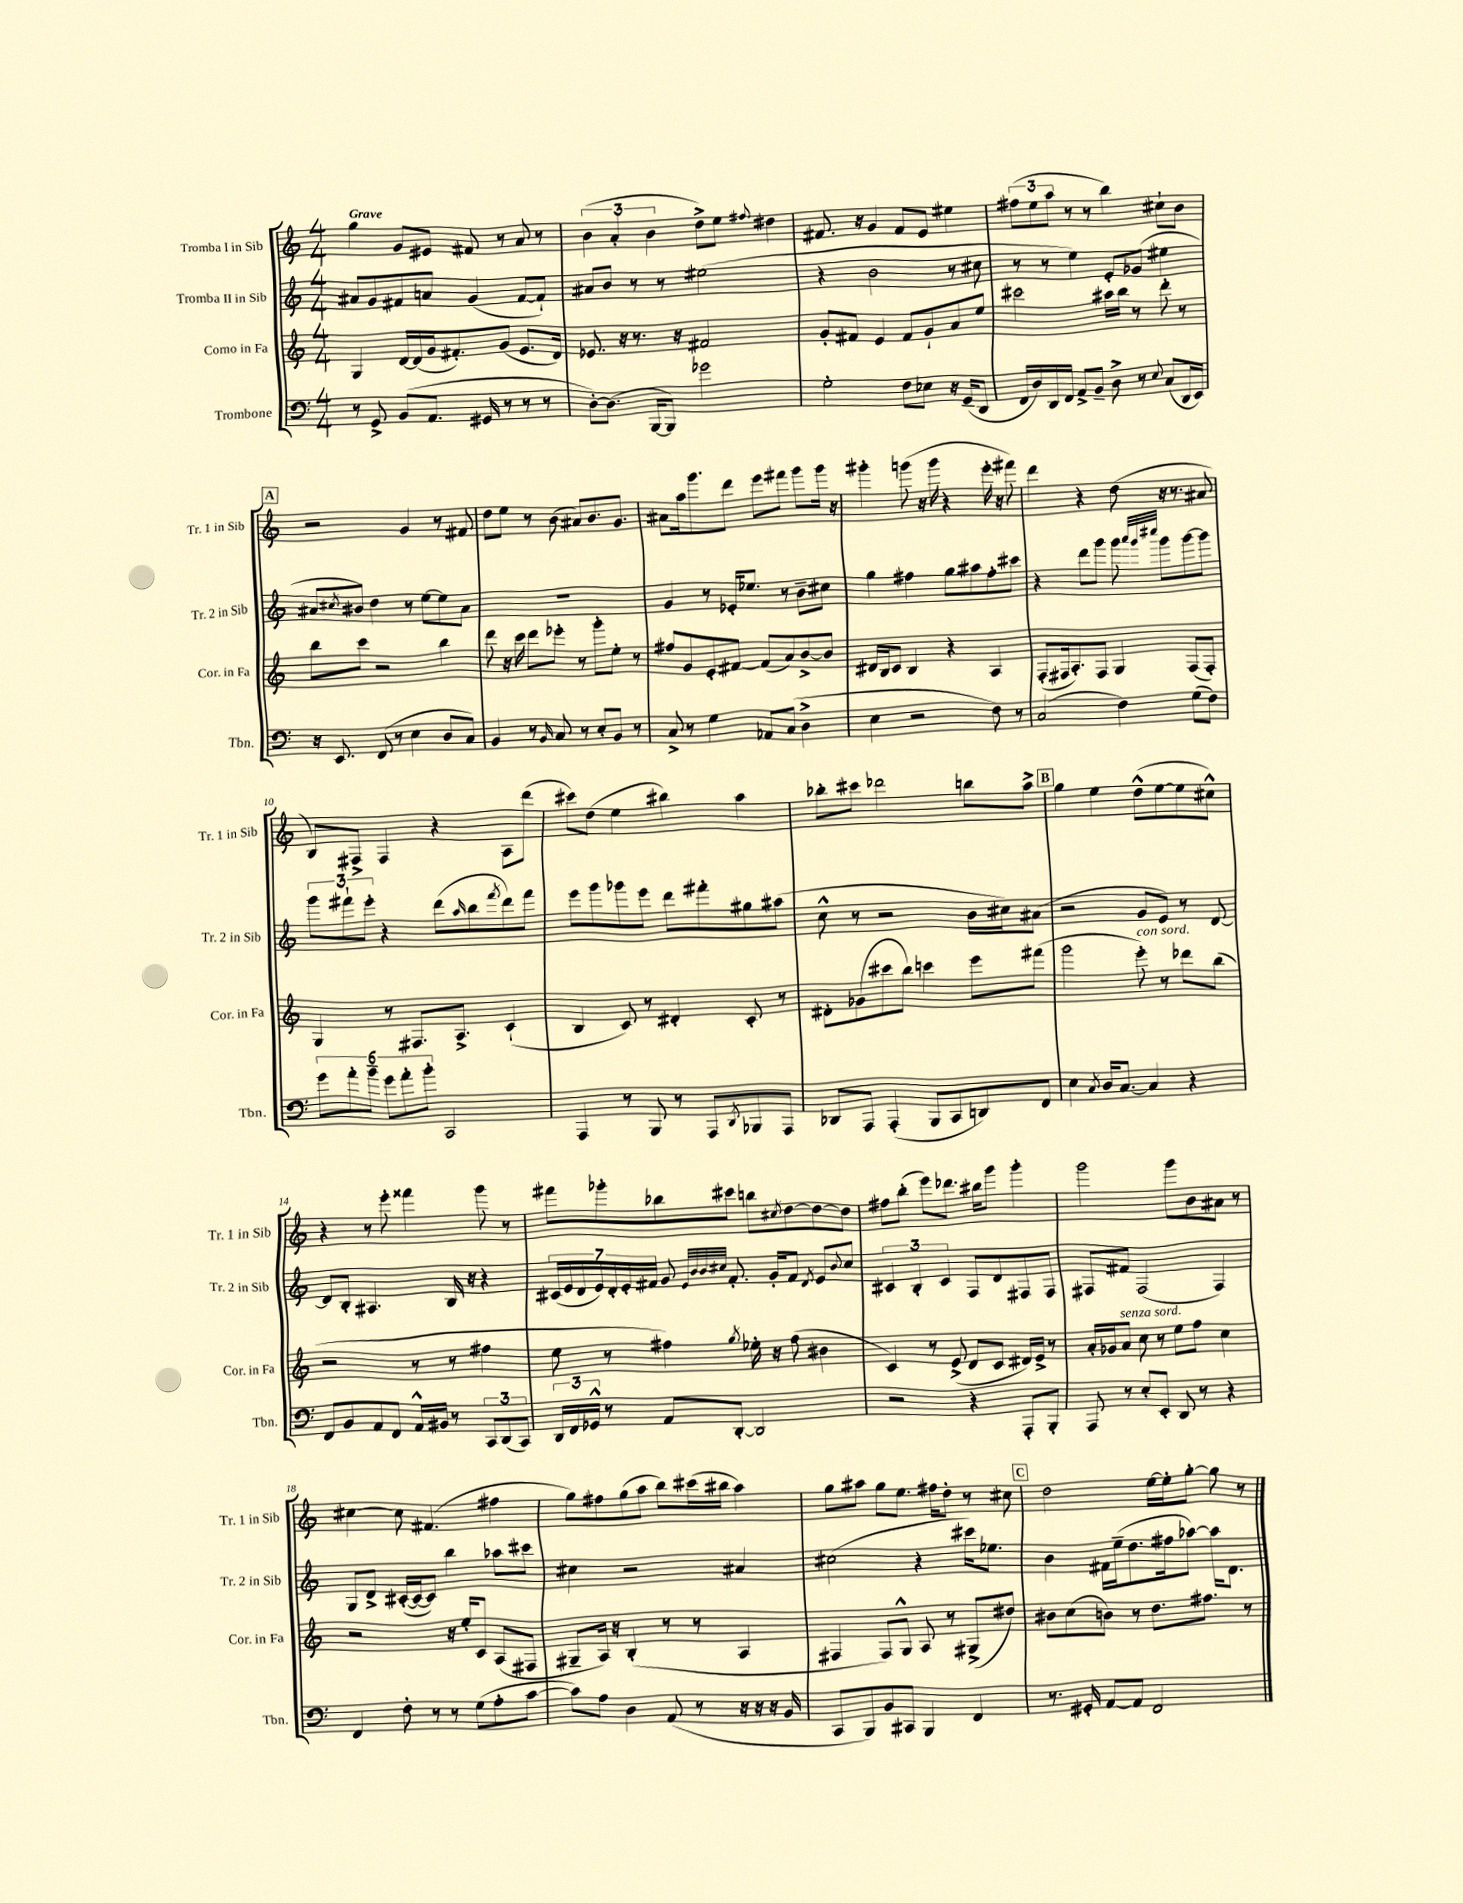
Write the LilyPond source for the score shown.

<<
\new StaffGroup <<
\new Staff = "s0" \with { instrumentName = "Tromba I in Sib" shortInstrumentName = "Tr. 1 in Sib" } {
    \clef treble \key c \major \numericTimeSignature \time 4/4 \tempo "Grave"
    g''4 g'8 eis'8 fis'8 r8 a'8 r8 |
    \tuplet 3/2 { b'4( a'4-. b'4 } d''8->) e''8 \appoggiatura { fis''8 } dis''4 |
    fis'8. r16 g'4 fis'8 e'8 eis''4 |
    \tuplet 3/2 { fis''8( e''8 a''8 } r8 r8 b''4) cis''8-! b'8 |
    \mark \markup { \box "A" } r2 g'4 r8 fis'8 |
    d''8 e''8 r8 b'8( ais'8) b'8. g'8. |
    ais'8 a''16 g'''8. d'''8 e'''8 fis'''8 g'''8 g'''16 r16 |
    gis'''4-. g'''8( r16 g'''16 r4 e'''16-. r16 fis'''8) |
    d'''4 r4 d''8( r16 r8. ais'8 |
    b8) fis8-> fis4 r4 a8 d'''8( |
    cis'''8) d''8( e''4 bis''4) a''4 |
    bes''8-. cis'''8 des'''2 b''8 a''8-> |
    \mark \markup { \box "B" } g''4 e''4 d''8-^( e''8~ e''8 cis''8-^) |
    r4 r8 e'''8-. fisis'''4 g'''8 r8 |
    fis'''8 ges'''8-. bes''8 cis'''8 b''8 \acciaccatura { cis''8 } d''8~ d''8~ d''8 |
    fis''8 b''8-.( e'''8) des'''8. bis''16 g'''8 g'''4-. |
    g'''2 g'''8 b'8 ais'8 r8 |
    cis''4~ cis''8 fis'4.( fis''4 |
    g''8) fis''8 g''8( a''8 b''8) cis'''16( bis''16 a''4) |
    g''8 ais''8 g''8 e''8. fis''16 d''8-. r8 cis''8 |
    \mark \markup { \box "C" } d''2 e''16~ e''16-. g''8~-. g''8 r8 \bar "|." |
}
\new Staff = "s1" \with { instrumentName = "Tromba II in Sib" shortInstrumentName = "Tr. 2 in Sib" } {
    \clef treble \key c \major \numericTimeSignature \time 4/4
    ais'8 g'8 fis'8 a'8 g'4( fis'8~ fis'8-!) |
    ais'8 b'8 r8 r8 eis''2( |
    r4 b'2 r8 cis''8 |
    r8 r8 e''4) e'8-. ges'8( eis''4 |
    \mark \markup { \box "A" } ais'8 \acciaccatura { cis''8 } bis'8) d''4 r8 e''8~ e''8 ais'8 |
    R1 |
    g'4 r8 ees'16-. ees''8. r8 b'8-- cis''8 |
    g''4 fis''4 g''8 ais''8 fis''8-. cis'''8 |
    r4 d'''8 g'''8 g'''8 \grace { a'''32 g'''32 cis''''32 } g'''8 g'''8~ g'''8 |
    \tuplet 3/2 { g'''8 fis'''8-! e'''8-. } r4 d'''8( \grace { a''16 } b''8 \acciaccatura { fis'''8 } d'''8) fis'''8 |
    e'''8 g'''8 ges'''8 e'''8 d'''8 fis'''8-. gis''8 ais''8( |
    c''8-^ r8 r2 b'16 cis''16) ais'8( |
    \mark \markup { \box "B" } r2 g'8 e'8) r8 d'8~ |
    d'8 b8-. ais4. b16 r16 r4 |
    \tuplet 7/4 { cis'16( e'16 d'16 e'16) d'16-. e'16-. fis'16 } g'8 \grace { e'32 b'32 b'32 cis''32 } fis'8.-. g'16-. fis'8 \acciaccatura { d'8 } e'8 \appoggiatura { b'8 } cis''8 |
    \tuplet 3/2 { cis'4 b4-. cis'4 } f8 d'8 fis8 fis8 |
    fis8 fis'8 fis2( fis4) |
    g8 d'8-> cis'16~-.( cis'16~ cis'8) b''4 aes''8 cis'''8 |
    cis''4 r2 ais'4 |
    cis''2( r4 cis'''16) ees''8. |
    \mark \markup { \box "C" } b'4 fis'16 e''16--( d''8. fis''16 aes''8~) aes''16 d'8. \bar "|." |
}
\new Staff = "s2" \with { instrumentName = "Corno in Fa" shortInstrumentName = "Cor. in Fa" } {
    \clef treble \key c \major \numericTimeSignature \time 4/4
    g4 d'16~ d'16( g'16 fis'8.-.) g'8( e'8. d'16) |
    ees'8. r16 r8. r16 fis'2 |
    g'8-. fis'8 e'4 fis'8 g'8-! a'8 e''8 |
    cis'''2 ais''16 b''16 r8 d'''8-. r8 |
    \mark \markup { \box "A" } b''8 c'''8 r2 b''4 |
    d'''8 r16 c'''16 d'''8 ees'''8-. r8 g'''8-. e''8-. r8 |
    fis''8 g'8 e'8-. fis'8~ fis'8( a'8) b'8~-> b'8 |
    dis'16 b16 c'8 b4 r4 a4 |
    f8-.( fis16 a8.-.) fis8 g4 fis8( fis8-.) |
    g4 r8 fis8. a8.-> c'4-!( |
    b4 c'8) r8 dis'4-. c'8-. r8 |
    dis'8-. ges'8( cis'''8 b''8) c'''4 e'''8 fis'''8( |
    \mark \markup { \box "B" } g'''2 e'''8-.^\markup { \italic "con sord." }) r8 des'''8 b''8( |
    r2 r8 r8 fis''4 |
    e''8 r8 fis''4) \acciaccatura { g''8 } ees''16-. r16 fis''8( bis'4 |
    c'4) r8 e'8->( d'8 c'8 dis'16) e'16-> r8 |
    a'16-. ges'16 a'8^\markup { \italic "senza sord." } c''8 r8 e''8 f''8 c''4 |
    r2 r16 e''16-. c'8 a8( fis8 |
    gis8-- a16) r16 b4-.( r8 r8 a4 |
    fis4 fis8) g8-^ a8 r8 gis8->( dis''8) |
    \mark \markup { \box "C" } bis'8 c''8( b'8) r8 d''8. fis''8. r8 \bar "|." |
}
\new Staff = "s3" \with { instrumentName = "Trombone" shortInstrumentName = "Tbn." } {
    \clef bass \key c \major \numericTimeSignature \time 4/4
    r8 g,8-> b,8( a,8. gis,16 r8 r8 r8 |
    d8~-.) d8.( b,,16~ b,,8) ges'2 |
    g2-. f8 ees8 r16 g,16--( d,8 |
    f,16 d16) d,16 f,16 a,8-> b,8-- d8-> r8 \appoggiatura { e8 } c8( d,16 e,16) |
    \mark \markup { \box "A" } r16 e,8. f,8( r8 e4 d8 c8) |
    b,4 r8 \grace { b,16 } c8 r8 e8-. b,8 r8 |
    c8-> r8 g4 aes,8 c8( d4-> |
    e4 r2 f8) r8 |
    c2( f4) g8( f8) |
    \tuplet 6/4 { g'8 a'8-. b'8-- g'8 a'8-. b'8-. } c,2 |
    a,,4 r8 b,,8 r8 a,,8 \acciaccatura { d,8 } bes,,8 a,,8 |
    des,8 a,,8 a,,4-.( b,,8 c,8 d,8) f,8 |
    \mark \markup { \box "B" } e4 \acciaccatura { c8 } d16 c8.~ c4 r4 |
    f,8 b,8 a,8 f,8 a,16-^ bis,16 r8 \tuplet 3/2 { c,8 d,8( c,8) } |
    \tuplet 3/2 { d,16 f,16 ges,16-^ } r8 a,8 d,8~-. d,2 |
    r2 r4 a,,8-. b,,8-. |
    a,,8 r8 e8-. e,8-. d,8 r8 r4 |
    f,4 f8-. r8 r8 g8( a8-. c'8~ |
    c'8) a8 d4 a,8( r8 r16 r16 r16 b,16 |
    c,8 b,,8) b,8 cis,8 b,,4 f,4 |
    \mark \markup { \box "C" } r8. gis,16-. a,8~ a,8 f,2 \bar "|." |
}
>>
>>
